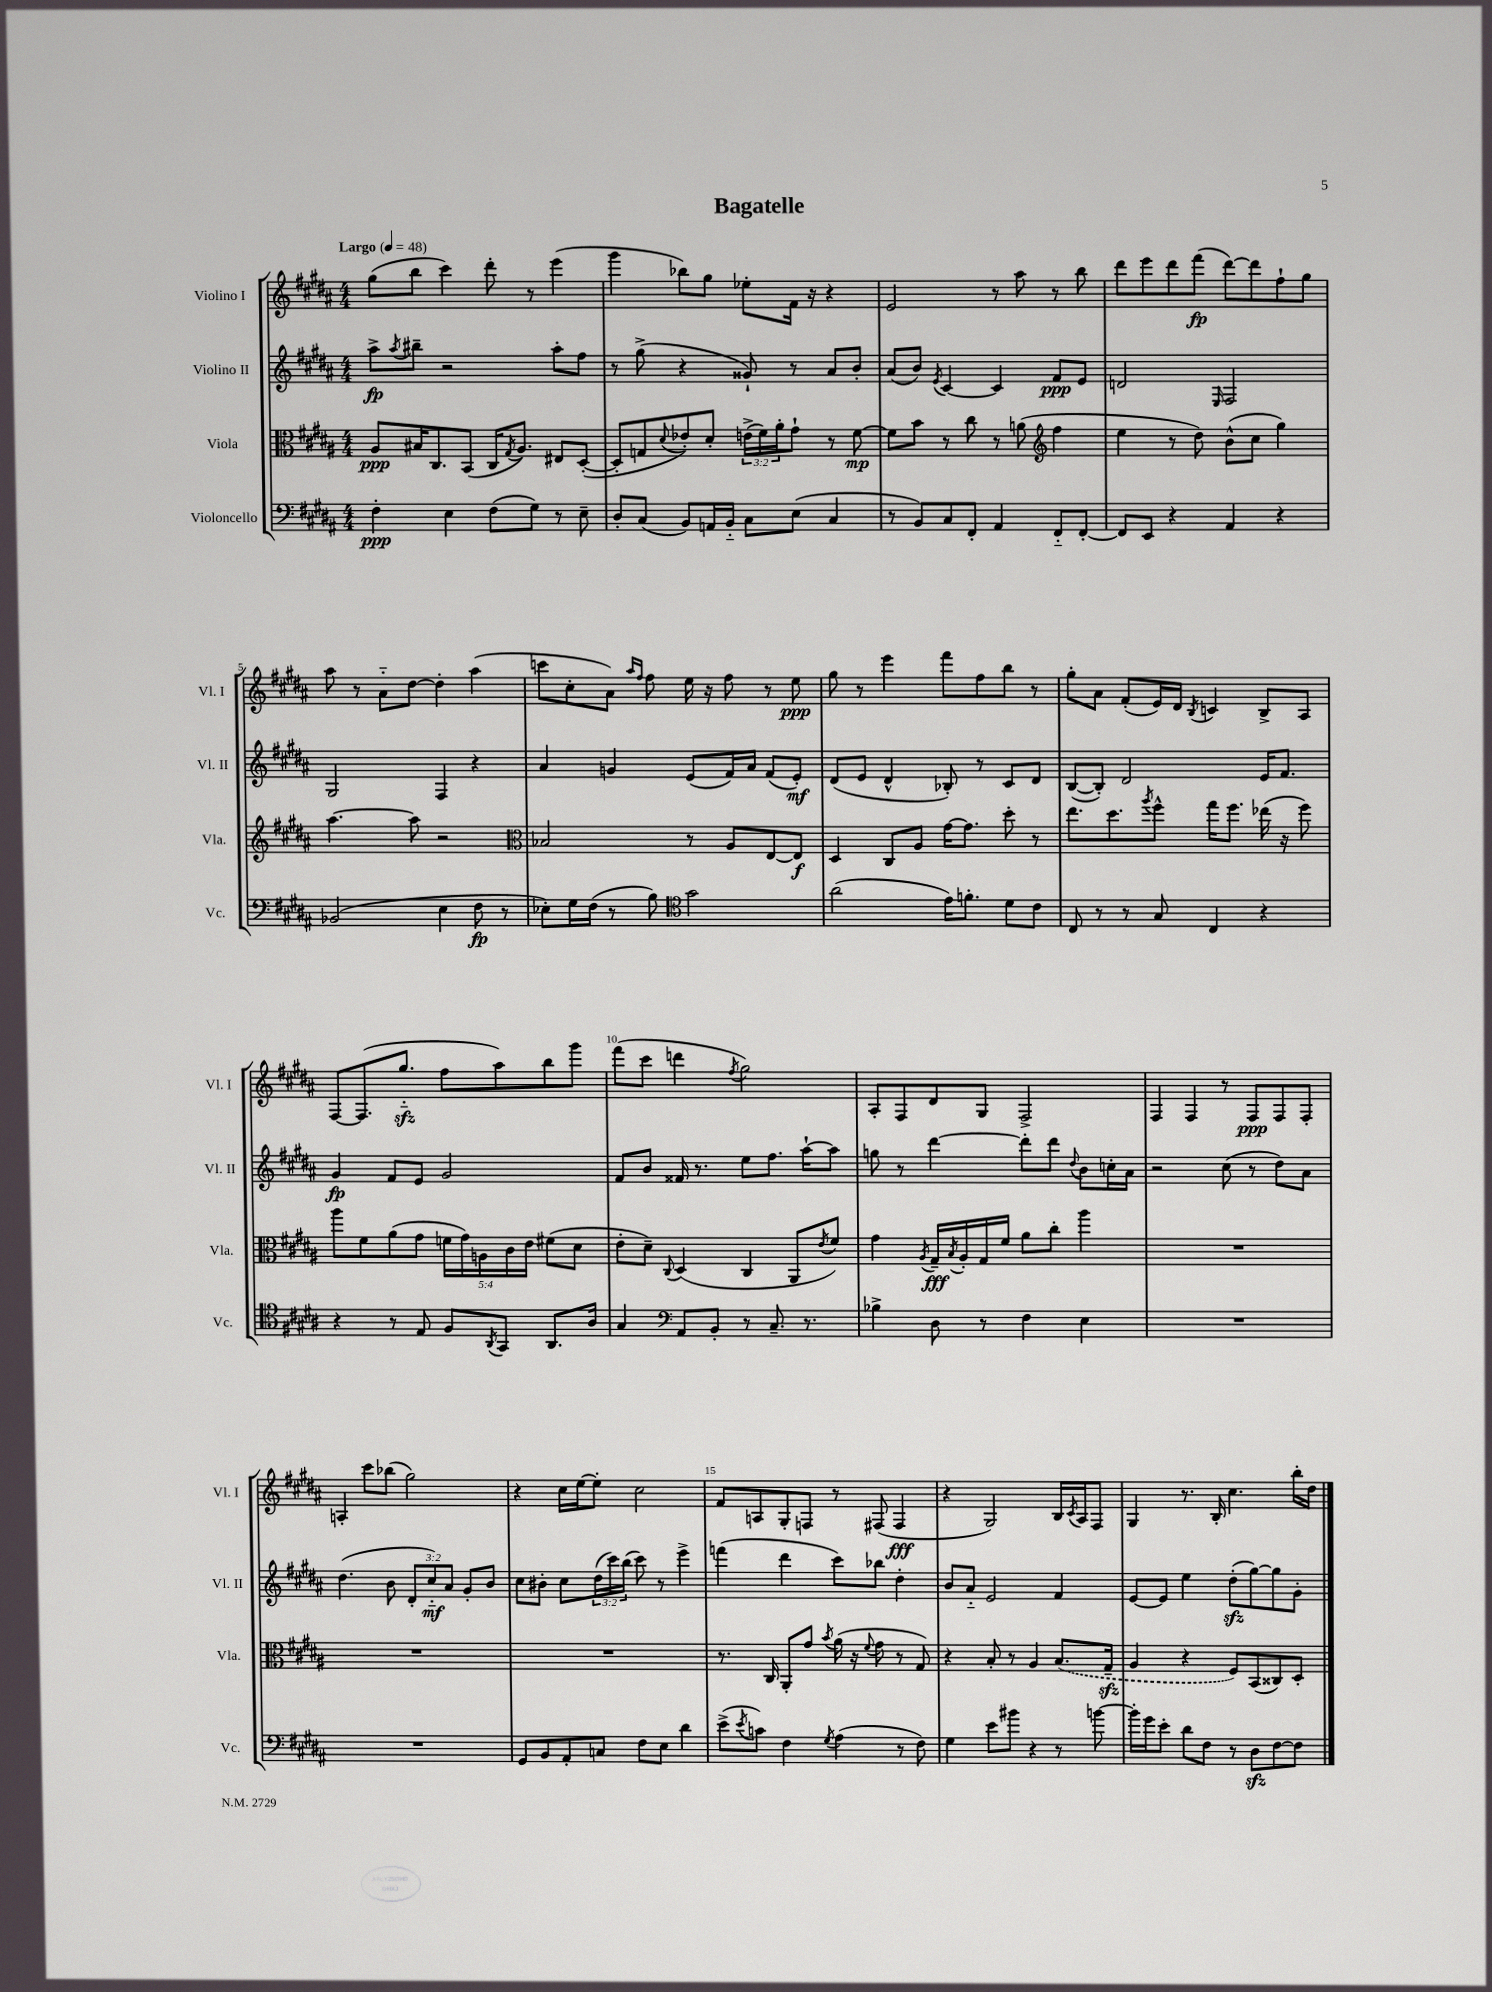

**kern	**kern	**kern	**kern
*staff4	*staff3	*staff2	*staff1
*clefF4	*clefC3	*clefG2	*clefG2
*k[f#c#g#d#a#]	*k[f#c#g#d#a#]	*k[f#c#g#d#a#]	*k[f#c#g#d#a#]
*M4/4	*M4/4	*M4/4	*M4/4
*MM48	*MM48	*MM48	*MM48
4F#'\	8A#/L	8aa#^\L	(8gg#\L
.	.	8qaa#/	.
.	16B#/K	8bb#~\J	8bb\J
.	8.C#/	.	.
4E\	.	2r	4ccc#\)
.	(8BB/J	.	.
(8F#\L	16C#/LK	.	8ddd#'\
.	8qG#/	.	.
.	8.A#/J)	.	.
8G#\J)	.	.	8r
8r	8E#/L	8aa#'\L	(4eee\
8E~\	([8D#'/J	8ff#\J	.
=	=	=	=
8D#'/L	8D#'/]L	8r	4ggg#\
(8C#/J	8G/	(8gg#^\	.
.	8qqd#/	.	.
8BB/L)	8e-'/)	4r	8bb-\L)
16AA/L	8d#'/J	.	8gg#\J
16BB'~/JJ	.	.	.
8C#\L	(24e^\LL	8g##`/)	8ee-'\L
.	24f#\)	.	.
.	24a#'\J	.	.
(8E\J	8g#`\J	8r	16f#\Jk
.	.	.	16r
4C#/	8r	8a#/L	4r
.	[8f#\	8b'/J	.
=	=	=	=
8r	8f#\]L	(8a#/L	2e/
8BB/L)	8b\J	8b/J)	.
.	.	8qe/	.
8C#/	8r	[4c#/	.
8FF#'/J	8cc#\	.	.
4AA#/	8r	4c#/]	8r
.	(8a\	.	8aa#\
*	*clefG2	*	*
8FF#'~/L	4ff#\	8f#/L	8r
[8FF#'/J	.	8e/J	8bb\
=	=	=	=
8FF#/]L	4ee\	2d/	8ddd#\L
8EE/J	.	.	8eee\
4r	8r	.	8ddd#\
.	8dd#\)	.	(8fff#\J
.	.	16qqE/	.
4AA#/	(8b^^\L	2F#/	[8ddd#\L)
.	8cc#\J	.	8ddd#\]
4r	4gg#\)	.	8ff#`\
.	.	.	8gg#\J
=	=	=	=
(2BB-/	[4.aa#\	2G#/	8aa#\
.	.	.	8r
.	.	.	8a#'~\L
.	8aa#\]	.	[8dd#\J
4E\	2r	4F#/	4dd#'\]
8F#\	.	4r	(4aa#\
8r	.	.	.
=	=	=	=
*	*clefC3	*	*
8E-'\L)	2B-/	4a#/	8ccc\L
16G#\L	.	.	8cc#'\
(16F#\JJ	.	.	.
8r	.	4g/	8a#\J)
.	.	.	16qqaa#/LL
.	.	.	16qqff#/JJ
8B\)	.	.	8ff#\
*clefC4	*	*	*
2g#\	8r	(8e/L	16ee\
.	.	.	16r
.	8A#/L	16f#/L)	8ff#\
.	.	16a#/JJ	.
.	[8E/	(8f#/L	8r
.	8E/]J	8e'/J)	8ee\
=	=	=	=
(2a#\	4D#/	(8d#/L	8gg#\
.	.	8e/J	8r
.	8C#/L	4d#^^/	4eee\
.	8A#/J	.	.
16e\LK)	[16g#\LK	8B-'/)	8fff#\L
8.f'\J	8.g#\]J	.	.
.	.	8r	8ff#\
8d#\L	8dd#'\	8c#/L	8bb\J
8c#\J	8r	8d#/J	8r
=	=	=	=
8C#/	8.ee\L	([8B/L	8gg#'\L
8r	.	8B'/]J)	8a#\J
.	8.dd#\	.	.
8r	.	2d#/	(8f#'/L
.	8qaa#/	.	.
8G#/	8ff#^^\J	.	16e/L)
.	.	.	16d#/JJ
.	.	.	8qB/
4C#/	16gg#\LK	.	4c/
.	8.ff#\J	.	.
4r	(16ee-\	16e/LK	8B^/L
.	16r	8.f#/J	.
.	8ff#\)	.	8A#/J
=	=	=	=
4r	8aa#\L	4g#/	[8F#/L
.	8f#\	.	(8.F#/]
8r	(8a#\	8f#/L	.
.	.	.	8.gg#'~/J
8E/	8g#\J	8e/J	.
8F#/L	20f\LL	2g#/	8ff#\L
.	20g#\)	.	.
.	20A\	.	.
8qAA#/	.	.	.
8GG#/J	.	.	8aa#\)
.	20c#\	.	.
.	20e\JJ	.	.
8.AA#/L	(8f#\L	.	8bb\
.	8d#\J	.	8ggg#\J
16A#/Jk	.	.	.
=	=	=	=
4G#/	8e'\L	8f#/L	(8fff#\L
.	8d#~\J)	8b/J	8ccc#\J
*clefF4	*	*	*
.	8qqC#/	.	.
8AA#/L	(4D#/	16f##/	4ddd\
.	.	8.r	.
8BB'/J	.	.	.
.	.	.	8qff#/
8r	4C#/	8ee\L	2gg#\)
8.C#~/	.	8.ff#\J	.
.	8AA#/L	.	.
8.r	.	[16aa#`\LK	.
.	8qe/	.	.
.	8f#/J)	8aa#\]J	.
=	=	=	=
4B-^\	4g#\	8gg\	8A#'/L
.	.	8r	8F#/
.	8qA#/	.	.
8D#\	16G#~/LL	[4ddd#\	8d#/
.	8qB/	.	.
.	16A#'/	.	.
8r	16G#/	.	8G#/J
.	16f#/JJ	.	.
4F#\	8a#\L	8ddd#'\]L	2F#^/
.	8cc#'\J	8ddd#\J	.
.	.	8qqdd#/	.
4E\	4aa#\	8b\L	.
.	.	16cc'\L	.
.	.	16a#\JJ	.
=	=	=	=
1r	1r	2r	4F#/
.	.	.	4F#/
.	.	(8cc#\	8r
.	.	8r	8F#/L
.	.	8dd#\L)	8F#/
.	.	8a#\J	8F#'/J
=	=	=	=
1r	1r	(4.dd#\	4A'/
.	.	.	8ccc#\L
.	.	8b\	(8bb-\J
.	.	12d#'/L	2gg#\)
.	.	12cc#'~/)	.
.	.	12a#/J	.
.	.	8g#'/L	.
.	.	8b/J	.
=	=	=	=
8GG#/L	1r	8cc#\L	4r
8BB/	.	8b#'\J	.
8AA#'/	.	8cc#\L	16cc#\LL
.	.	.	[16ee\J
8C/J	.	(24dd#\L	8ee'\]J
.	.	24ccc#\)	.
.	.	(24bb\JJ	.
8F#\L	.	8ccc#\)	2cc#\
8E\J	.	8r	.
4d#\	.	4eee^\	.
=	=	=	=
(8e^\L	8.r	(4fff\	8f#/L
8qe/	.	.	.
8c\J)	.	.	8A/
.	16C#/	.	.
4F#\	8AA#'/L	4ddd#\	8G#'/
.	8g#/J	.	8F/J
8qG#/	8qb/	.	.
(4A#\	(16a#\	8ccc#\L)	8r
.	16r	.	.
.	8qqf#/	.	.
.	8g#\	8bb-\J	(8F#/
8r	8r	4dd#'\	4F#/
8F#\)	8G#/)	.	.
=	=	=	=
4G#\	4r	8b/L	4r
.	.	8a#'~/J	.
8e\L	8B'/	2e/	2G#/)
8b#\J	8r	.	.
4r	4A#/	.	.
8r	(8.B/L	4f#/	16B/LL
.	.	.	8qc#/
.	.	.	16A#/J
[8b\	.	.	8F#/J
.	16G#~/Jk	.	.
=	=	=	=
16b'\]LL	4A#/	[8e/L	4G#/
16g#\J	.	.	.
8e'\J	.	8e/]J	.
8d#\L	4r	4ee\	8.r
8F#\J	.	.	.
.	.	.	16B'/
8r	8F#/L)	(8dd#'\L	4.cc#\
8D#\L	(8BB/	[8gg#\)	.
[8F#\	8C##/)	8gg#\]	.
8F#\]J	8D#'/J	8g#'\J	16bb'\LL
.	.	.	16dd#\JJ
==	==	==	==
*-	*-	*-	*-
